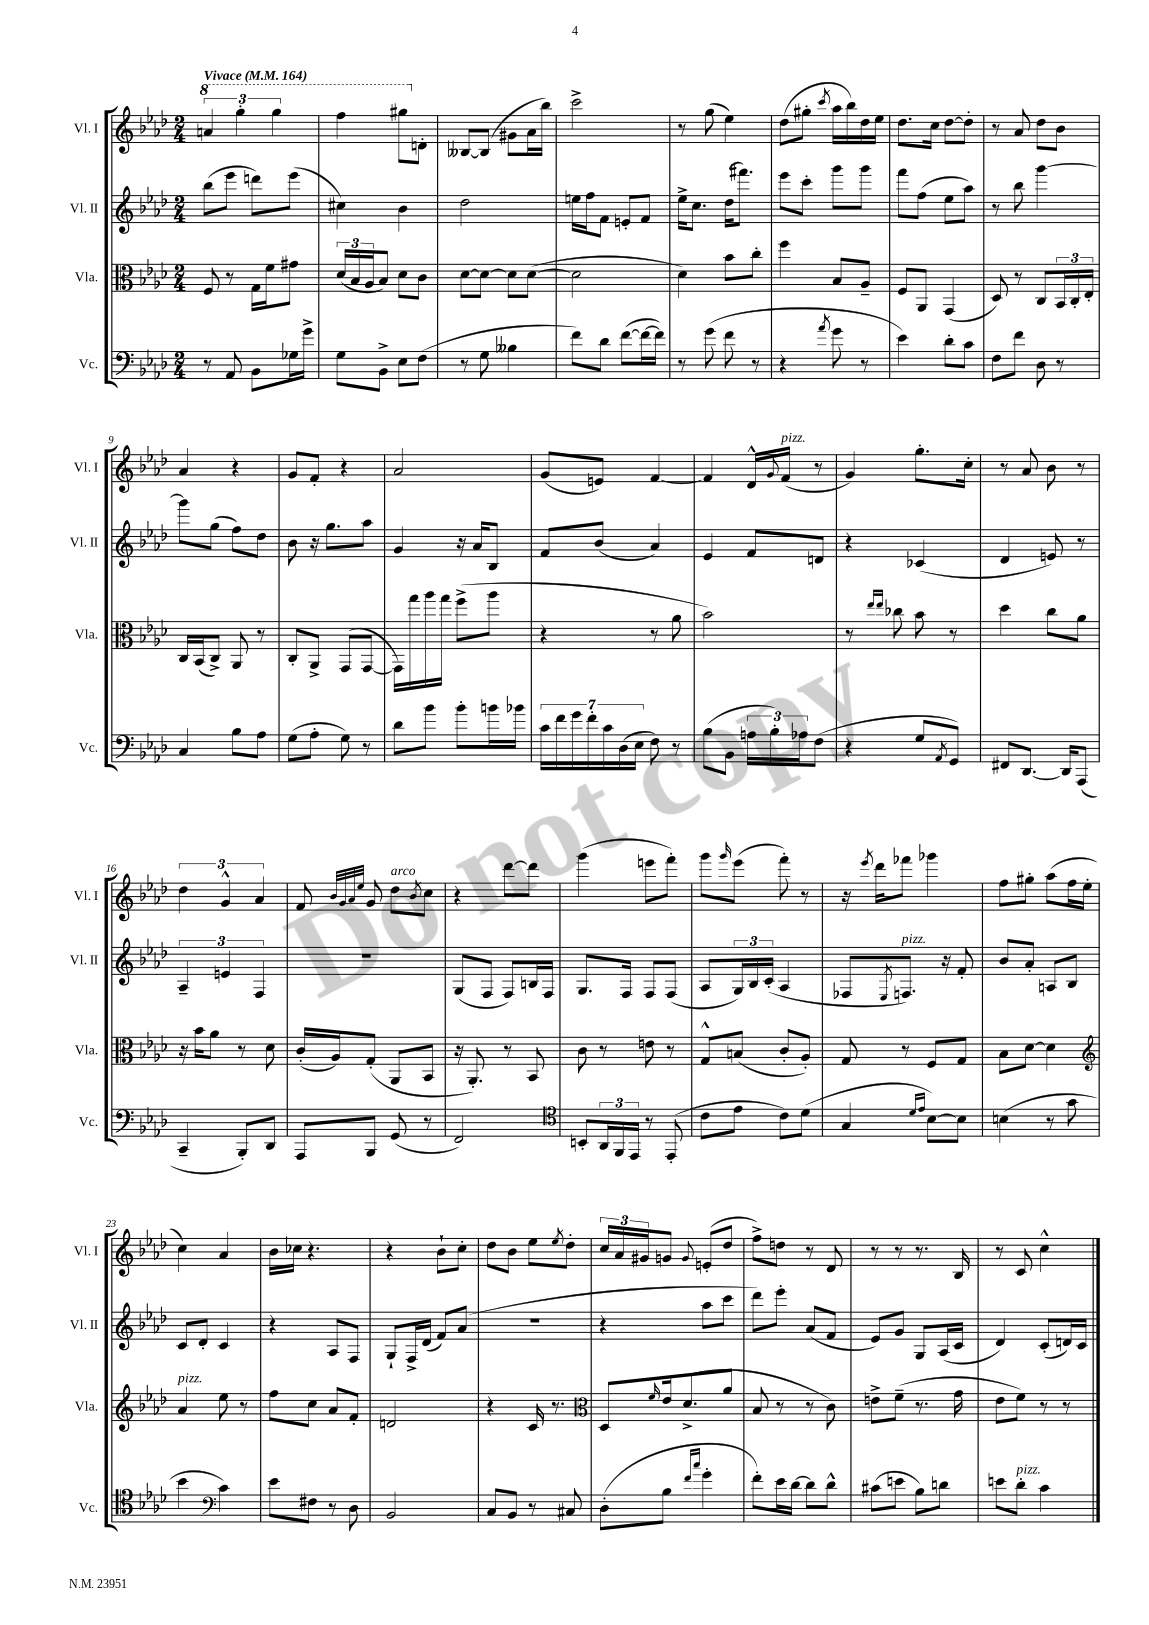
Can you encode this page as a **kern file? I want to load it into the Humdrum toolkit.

**kern	**kern	**kern	**kern
*staff4	*staff3	*staff2	*staff1
*clefF4	*clefC3	*clefG2	*clefG2
*k[b-e-a-d-]	*k[b-e-a-d-]	*k[b-e-a-d-]	*k[b-e-a-d-]
*M2/4	*M2/4	*M2/4	*M2/4
*MM164	*MM164	*MM164	*MM164
8r	8F	(8bb-	6aa
8AA-	8r	8eee-	.
.	.	.	6ggg'
8BB-	16G	8ddd)	.
.	16f	.	.
.	.	.	6ggg
16G-	8g#	(8eee-	.
16g^	.	.	.
=	=	=	=
8G	(24d-	4cc#)	4fff
.	24B-	.	.
.	24A-	.	.
8BB-^	8B-)	.	.
8E-	8d-	4b-	8ggg#
(8F	8c	.	8d'
=	=	=	=
8r	[8d-	2dd-	[8B--
8G	8d-_	.	(8B--]
4B--	8d-]	.	8g#
.	([8d-	.	16a-
.	.	.	16bb-)
=	=	=	=
8f)	2d-]	16ee	2ccc^
.	.	16ff	.
8d-	.	8f	.
([8f	.	8e'	.
16f_	.	8f	.
16f])	.	.	.
=	=	=	=
8r	4d-)	16ee-^	8r
.	.	8.cc	.
(8g	.	.	(8gg
8f	8b-	(16dd-	4ee-)
.	.	8.fff#)	.
8r	8cc'	.	.
=	=	=	=
4r	4ff	8eee-	(8dd-
.	.	8ccc'	8gg#'
8qa-	.	.	8qccc
8g	8B-	8ggg	16aa-
.	.	.	16bb-)
8r	8A-~	8ggg	16dd-
.	.	.	16ee-
=	=	=	=
4e-)	8F	8fff	8.dd-
.	8AA-	(8ff	.
.	.	.	16cc
8d-'	(4GG	8ee-	[8dd-
8c	.	8aa-)	8dd-']
=	=	=	=
8F	8D-)	8r	8r
8f	8r	8bb-	8a-
8D-	8C	[4ggg	8dd-
8r	24BB-	.	8b-
.	24C'	.	.
.	24E-'	.	.
=	=	=	=
4C	16C	8ggg]	4a-
.	(16BB-	.	.
.	8C^)	(8gg	.
8B-	8AA-	8ff)	4r
8A-	8r	8dd-	.
=	=	=	=
(8G	8C'	8b-	8g
8A-'	8AA-^	16r	8f'
.	.	8.gg	.
8G)	(8GG	.	4r
8r	[8GG	8aa-	.
=	=	=	=
8d-	16GG])	4g	2a-
.	16gg	.	.
8b-	16aa-	.	.
.	16gg	.	.
8b-'	(8ff^	16r	.
.	.	16a-	.
16b	8aa-	8B-	.
16b-	.	.	.
=	=	=	=
28c	4r	8f	(8g
28f	.	.	.
28g	.	.	.
28f'	.	.	.
.	.	(8b-	8e)
28c	.	.	.
(28D-	.	.	.
28E-	.	.	.
8F)	8r	4a-)	[4f
8r	8a-	.	.
=	=	=	=
(8B-	2b-)	4e-	4f]
8BB-	.	.	.
24A	.	8f	16d-^^
24B-')	.	.	.
.	.	.	8qqg
.	.	.	(16f
24A-	.	.	.
(8F	.	8d	8r
=	=	=	=
4r	8r	4r	4g)
.	16qqee-	.	.
.	16qqee-	.	.
.	8cc-	.	.
8G	8b-	(4c-	8.gg'
8qAA-	.	.	.
8GG)	8r	.	.
.	.	.	16cc'
=	=	=	=
8FF#	4dd-	4d-	8r
[8.DD-	.	.	8a-
.	8cc	8e)	8b-
16DD-]	.	.	.
(8AAA-	8a-	8r	8r
=	=	=	=
4CC~	16r	6A-~	6dd-
.	16b-	.	.
.	8a-	.	.
.	.	6e	6g^^
8BBB-')	8r	.	.
.	.	6F	6a-
8DD-	8d-	.	.
=	=	=	=
8AAA-	(16c'	2r	8f
.	16A-)	.	.
.	.	.	32qqb-
.	.	.	32qqg
.	.	.	32qqa-
.	.	.	32qqee-
8BBB-	(8G'	.	8g
(8GG	8AA-	.	8dd-
.	.	.	8qb-
8r	8BB-	.	8cc
=	=	=	=
2FF)	16r	(8G	4r
.	8.AA-')	.	.
.	.	8F	.
.	8r	8F)	[8ddd-
.	8BB-	16B	8ddd-]
.	.	16F	.
=	=	=	=
*clefC4	*	*	*
8BB'	8c	8.G	(4ggg
24AA-	8r	.	.
24FF	.	.	.
.	.	16F	.
24EE-	.	.	.
8r	8e	8F	8eee
(8EE-'	8r	(8F	8fff')
=	=	=	=
8c	8G^^	8A-	8ggg
.	.	.	16qqggg
8e-	(8B	24G)	(8eee-
.	.	24B-	.
.	.	(24c'	.
8c)	8c'	4A-	8fff')
(8d-	8A-')	.	8r
=	=	=	=
4G	8G	8F-	16r
.	.	.	8qeee-
.	.	.	16ddd-
.	.	8qE-	.
.	8r	8.F)	8fff-
16qqd-	.	.	.
16qqe-	.	.	.
[8B-)	8F	.	4ggg-
.	.	16r	.
8B-]	8G	8f'	.
=	=	=	=
(4B	8B-	8b-	8ff
.	[8d-	8a-'	8gg#'
8r	4d-]	8A	(8aa-
8g	.	8B-	16ff
.	.	.	16ee-'
=	=	=	=
*	*clefG2	*	*
4b-	4a-	8c	4cc)
.	.	8d-'	.
*clefF4	*	*	*
4c)	8ee-	4c	4a-
.	8r	.	.
=	=	=	=
8e-	8ff	4r	16b-
.	.	.	16cc-
8F#	8cc	.	4.r
8r	8a-	8A-	.
8D-	8f'	8F	.
=	=	=	=
2BB-	2d	8G`	4r
.	.	16F^	.
.	.	(16d-	.
.	.	8f)	8b-`
.	.	(8a-	8cc'
=	=	=	=
8C	4r	2r	8dd-
8BB-	.	.	8b-
8r	16c	.	8ee-
.	8.r	.	.
.	.	.	8qee-
8C#	.	.	8dd-'
=	=	=	=
*	*clefC3	*	*
(8D-'	8D-	4r	24cc
.	.	.	24a-
.	.	.	24g#
.	16qqf	.	.
8B-	16e-	.	8g
.	(8.d-^	.	.
16qqf	.	.	.
16qqcc	.	.	8qqg
4g'	.	8aa-	(8e'
.	8a-	8ccc	8dd-
=	=	=	=
8f')	8B-	8ddd-)	8ff^)
16e-	8r	8eee-'	8dd
[16d-	.	.	.
8d-]	8r	(8a-	8r
8d-^^	8c)	8f	8d-
=	=	=	=
(8c#	8e^	8e-)	8r
8e	(8f~	8g	8r
8B-)	8.r	8G	8.r
8d	.	(16A-	.
.	16g	16c	16B-
=	=	=	=
8e	8e-	4d-)	8r
8d-'	8f)	.	8c
4c	8r	(8c'	4cc^^
.	8r	16d)	.
.	.	16c	.
==	==	==	==
*-	*-	*-	*-
